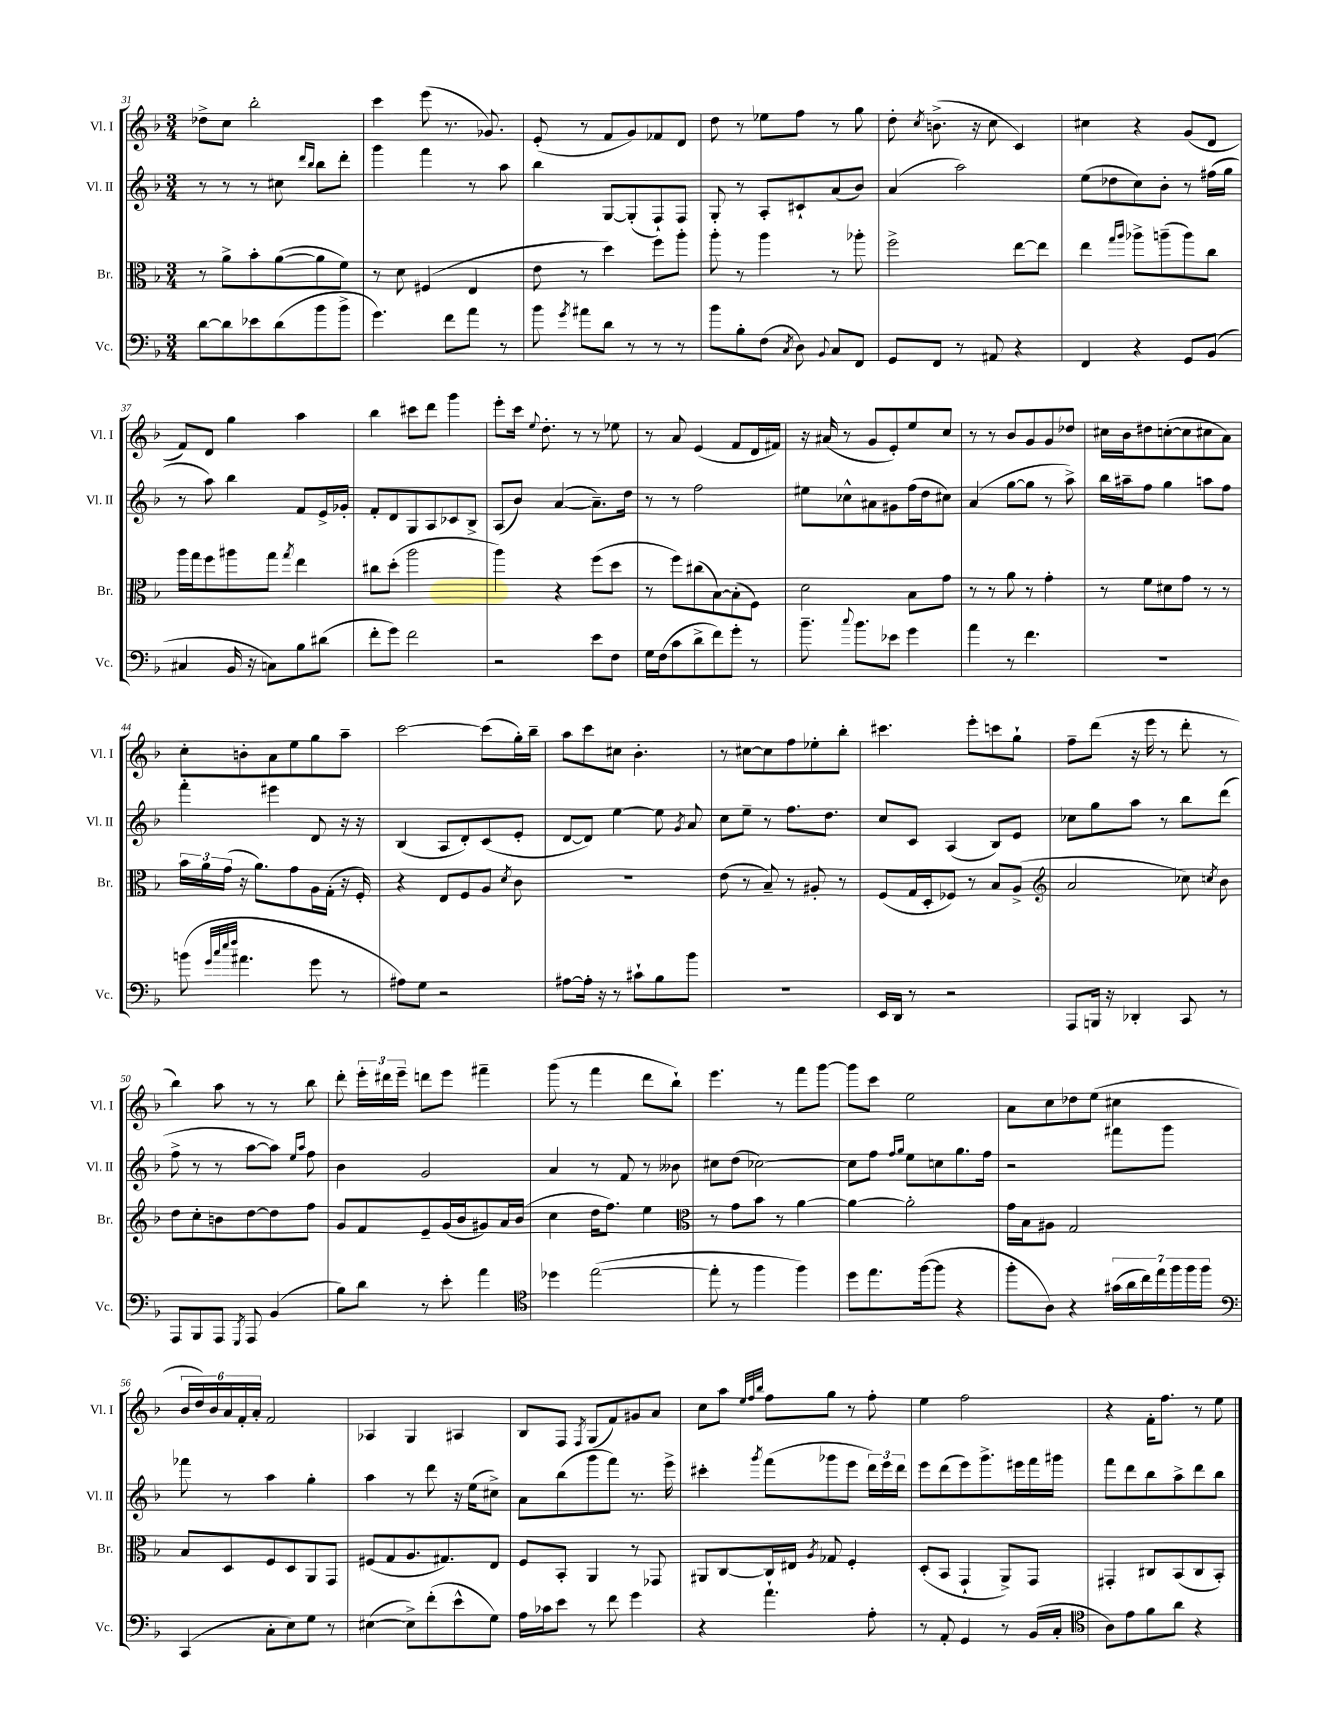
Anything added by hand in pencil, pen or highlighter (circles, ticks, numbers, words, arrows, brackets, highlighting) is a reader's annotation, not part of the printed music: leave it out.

**kern	**kern	**kern	**kern
*part4	*part3	*part2	*part1
*staff4	*staff3	*staff2	*staff1
*I"Vc.	*I"Br.	*I"Vl. II	*I"Vl. I
*I'Vc.	*I'Br.	*I'Vl. II	*I'Vl. I
*clefF4	*clefC3	*clefG2	*clefG2
*k[b-]	*k[b-]	*k[b-]	*k[b-]
*M3/4	*M3/4	*M3/4	*M3/4
=31	=31	=31	=31
[8d\L	8r	8r	8dd-X^\L
8d\]	8a^\L	8r	8cc\J
8e-X\	8b-'\	8r	2bb-'\
(8d\	([8a\	8cc#X\	.
.	.	16qqddd/LL	.
.	.	16qqbb-/JJ	.
8b-\	8a\]	8bb-\L	.
8b-^\J	8f\J)	8ddd'\J	.
=32	=32	=32	=32
4.g\)	8r	4ggg\	4ccc\
.	8d\	.	.
.	(4F#X/	4fff\	(8eee\
8f\L	.	.	8.r
8a\J	4E/	8r	.
.	.	.	8.g-X/)
8r	.	8aa\	.
=33	=33	=33	=33
8b-\	8e\	4bb-\	(8e'/
8qg/	.	.	.
8a#X\L	8r	.	8r
8d\J	4dd\)	[8G/L	8f/L
8r	.	(8G'/]	8g/)
8r	8ff\L	8F`/)	8f-X/
8r	8aa'\J	8F/J	8d/J
=34	=34	=34	=34
8b-\L	8aa'\	8G'/	8dd\
8B-'\	8r	8r	8r
(8F\J	4aa\	8A'/L	8ee-X\L
8qC/	.	.	.
8D\)	.	8c#X`/	8ff\J
8qqBB-/	.	.	.
8C/L	8r	(8a/	8r
8FF/J	8aa-X'\	8b-/J)	8gg\
=35	=35	=35	=35
8GG/L	2ff^\	(4a/	8dd'\
.	.	.	8qcc/
8FF/J	.	.	(8.bn^\
8r	.	2aa\)	.
.	.	.	16r
8AA#X/	.	.	8cc\
4r	[8ee\L	.	4c/)
.	8ee\J]	.	.
=36	=36	=36	=36
4FF/	4ee\	(8ee\L	4cc#X\
.	.	8dd-X\	.
.	16qqgg/LL	.	.
.	16qqaa/JJ	.	.
4r	8aa-X^\L	8cc\)	4r
.	(8aan~\	8b-'\J	.
8GG/L	8aa\)	8r	(8g/L
(8BB-/J	8cc\J	(16ff#X\LL	8d/J
.	.	16gg\JJ	.
!!LO:LB:g=z
=37	=37	=37	=37
4C#X/	16aa\LL	8r	8f/L)
.	16gg\J	.	.
.	8ff\	8aa\)	8d/J
16BB-/	8aa#X\	4bb-\	4gg\
16r	.	.	.
8Cn\L)	8gg\J	.	.
.	8qgg/	.	.
8B-\	4ee\	8f/L	4aa\
(8d#X\J	.	16e^/L	.
.	.	16g-X'/JJ	.
=38	=38	=38	=38
8f'\L	8cc#X\L	8f'/L	4bb-\
8g\J)	(8dd'\J	8d/	.
2f\	2aa\	8G/	8ccc#X\L
.	.	8A/	8ddd\J
.	.	8c-X/	4ggg\
.	.	8B-^/J	.
=39	=39	=39	=39
2r	4aa\)	(8A/L	8eee'\L
.	.	8b-/J)	16ccc\Jk
.	.	.	8qqee/
.	.	.	8.dd'\
.	4r	([4a/	.
.	.	.	8r
8e\L	(8ff\L	8.a~\L])	8r
8F\J	8dd\J	.	8ee-X\
.	.	16dd\Jk	.
=40	=40	=40	=40
16G\LL	8r	8r	8r
(16F\J	.	.	.
8c\	8ff\L)	8r	8a/
8d^\	(8cc#X\	2ff\	(4e/
8f\)	[8B-\)	.	.
8g'\J	(8B-'\]	.	8f/L
8r	8F\J)	.	16d/L
.	.	.	16f#X/JJ)
=41	=41	=41	=41
8.b-~\	2d\	8ee#X\L	16r
.	.	.	(16a#X/
.	.	8cc-X^^\	8r
8qqcc/	.	.	.
8.b-\L	.	.	.
.	.	8a#X\	8g/L
8e-X\J	.	8g#X\	8e'/)
4g\	8B-\L	(16ff\L	8ee/
.	.	16dd\J	.
.	8g\J	8cc#X\J)	8cc/J
=42	=42	=42	=42
4a\	8r	(4a/	8r
.	8r	.	8r
8r	8a\	[8gg\L	8b-/L
4.f\	8r	8gg\J]	8g/
.	4g'\	8r	8g/
.	.	8aa^\)	8dd-X/J
=43	=43	=43	=43
2.r	8r	16bb-\LL	16cc#X\LL
.	.	16aa#X~\J	16b-\J
.	8f\L	8ff\J	8dd#X\
.	8d#X\	4gg\	([8ccn'\
.	8g\J	.	8cc\]
.	8r	8aan\L	8cc#X\
.	8r	8ff\J	8a\J)
!!LO:LB:g=z
=44	=44	=44	=44
(8bn\	24b-\LL	4fff'\	8cc'\L
.	24a\	.	.
.	(24g\JJ	.	.
32qqg/LLL	.	.	.
32qqcc/	.	.	.
32qqee/	.	.	.
32qqff/JJJ	.	.	.
4.a#X\	16r	.	8bn'\
.	8.a\L)	.	.
.	.	4eee#X\	8a\
.	8g\	.	8ee\
8g\	16A\L	8d/	8gg\
.	(16G'\JJ	.	.
8r	16r	16r	8aa~\J
.	16F'/)	16r	.
=45	=45	=45	=45
8A#X\L)	4r	(4B-/	[2ccc\
8G\J	.	.	.
2r	8E/L	8A/L	.
.	8F/	8d'/)	.
.	8A/J	(8c/	(8ccc\L]
.	8qd/	.	.
.	8c\	8e'/J	16gg'\L)
.	.	.	16bb-~\JJ
=46	=46	=46	=46
[8A#X\L	2.r	[8d/L	8aa\L
16A#'\Jk]	.	8d/J])	8ccc\
16r	.	.	.
8r	.	[4ee\	8cc#X\J
8c#X`\L	.	.	4.b-'\
8B-\	.	8ee\]	.
.	.	8qg/	.
8b-\J	.	8a/	.
=47	=47	=47	=47
2.r	(8e\	8cc\L	8r
.	8r	8ee~\J	[8cc#X\L
.	8B-~/)	8r	8cc#\]
.	8r	8.ff\L	8ff\
.	8A#X'/	.	8ee-X'\
.	.	8.dd\J	.
.	8r	.	8bb-'\J
=48	=48	=48	=48
16EE/LL	(8F/L	8cc/L	4.ccc#X\
16DD/JJ	.	.	.
8r	16G/L	8c/J	.
.	16D'/J	.	.
2r	8F-X/J)	(4A/	.
.	8r	.	8eee'\L
.	8B-/L	8B-/L)	8cccn\
.	(8A^/J	8e/J	8gg`\J
=49	=49	=49	=49
*	*clefG2	*	*
8AAA/L	2a/	8cc-X\L	8ff~\L
16BBBn/Jk	.	8gg\	(8ddd\J
16r	.	.	.
4DD-X'/	.	8aa\J	16r
.	.	.	16eee\
.	.	8r	8r
8CC/	8cc-X\)	8bb-\L	8ddd'\
.	8qccn/	.	.
8r	8b-\	(8ddd\J	8r
!!LO:LB:g=z
=50	=50	=50	=50
8AAA/L	8dd\L	8ff^\	4bb-\)
8BBB-/	8cc'\	8r	.
8AAA/J	8bn\	8r	8aa\
8qGGG/	.	.	.
8AAA/	[8dd\	[8aa\L	8r
(4BB-/	8dd\]	8aa\J])	8r
.	.	16qqee/LL	.
.	.	16qqaa/JJ	.
.	8ff\J	8ff\	8bb-\
=51	=51	=51	=51
8B-\L)	8g/L	4b-\	8ddd'\
8d\J	8f/	.	24eee'\LL
.	.	.	24ddd#X\
.	.	.	24eee~\JJ
8r	8e~/	2g/	8dddn\L
8e'\	(16g/L	.	8eee\J
.	16b-/J	.	.
4a\	8g#X/)	.	4fff#X~\
.	16a/L	.	.
.	(16b-/JJ	.	.
=52	=52	=52	=52
*clefC4	*	*	*
4dd-X\	4cc\	4a/	(8ggg\
.	.	.	8r
([2ee\	16dd\KL	8r	4fff\
.	8.ff\J)	.	.
.	.	8f/	.
.	4ee\	8r	8ddd\L
.	.	8b--X\	8bb-`\J)
=53	=53	=53	=53
*	*clefC3	*	*
8ee'\]	8r	8cc#X\L	4.eee\
8r	8g\L	(8dd\J	.
4ff\	8b-\J	[2cc-X\)	.
.	8r	.	8r
4ff\)	[4a\	.	8fff\L
.	.	.	[8ggg\J
=54	=54	=54	=54
8dd\L	4a\_	8cc-\L]	8ggg\L]
8.ee\	.	8ff\J	8ccc\J
.	.	16qqff/LL	.
.	.	16qqgg/JJ	.
.	2a'\]	8ee\L	2ee\
([16ff\k	.	.	.
8ff\J]	.	8ccn\	.
4r	.	8.gg\	.
.	.	16ff\Jk	.
=55	=55	=55	=55
8ff'\L	16g\LL	2r	8a\L
.	16B-\J	.	.
8A\J)	8A#X\J	.	8cc\
4r	2G/	.	8dd-X\
.	.	.	(8ee\J
(28g#X\LL	.	8fff#X\L	4cc#X\
28a\	.	.	.
28cc\)	.	.	.
28ee\	.	.	.
.	.	8ggg\J	.
28ff\	.	.	.
28ff\	.	.	.
28ff\JJ	.	.	.
!!LO:LB:g=z
=56	=56	=56	=56
*clefF4	*	*	*
(4CC/	8B-/L	8fff-X\	24b-/LL
.	.	.	24dd/)
.	.	.	24b-/
.	8D/	8r	24a/
.	.	.	24f'/
.	.	.	24a'/JJ
8C'\L	8F/	4aa\	2f/
8E\)	8D/	.	.
8G\J	8AA/	4gg'\	.
8r	8GG/J	.	.
=57	=57	=57	=57
([4E#X\	(8F#X/L	4aa\	4A-X/
.	8G/	.	.
8E#^\L])	8.A/	8r	4G/
(8f'\	.	8ddd\	.
.	8.G#X/)	.	.
8e^^\	.	16r	4A#X/
.	.	(16ee\KL	.
8G\J)	8E/J	8cc#X^\J)	.
=58	=58	=58	=58
16A\LL	8F/L	8a\L	8B-/L
16c-X\J	.	.	.
8e\J	8BB-'/J	(8bb-\	8F/J
.	.	.	8qF/
8r	4AA/	8ggg\	(8G/L
8f\	.	8fff\J)	8f/)
4g\	8r	8.r	8g#X/
.	8GG-X/	.	8a/J
.	.	16eee^\	.
=59	=59	=59	=59
4r	8AA#X/L	4ccc#X'\	8cc\L
.	[8C/	.	8aa\J
.	.	.	32qqee/LLL
.	.	.	32qqff/
.	.	8qggg/	32qqbb-/JJJ
4.a`\	16C/L]	(8fff\L	8ff\L
.	16E#X/JJ	.	.
.	8qA/	.	.
.	8G-X/	8ggg-X\	8gg\J
.	4F'/	8eee\J	8r
8A'\	.	24ddd\LL)	8ff'\
.	.	24eee\	.
.	.	24ddd\JJ	.
=60	=60	=60	=60
8r	(8D'/L	8eee\L	4ee\
8AA'/	8BB-/J	(8ddd\	.
4GG/	4GG`/	8eee\)	2ff\
.	.	8.ggg^\	.
8r	8AA^/L)	.	.
.	.	16eee#X\L	.
(16BB-/LL	8GG/J	16fff\	.
16C'/JJ	.	16ggg#X\JJ	.
=61	=61	=61	=61
*clefC4	*	*	*
8A\L)	4GG#X'/	8fff\L	4r
8e\	.	8ddd\	.
8f\	8C#X/L	8bb-\	16f'\KL
.	.	.	8.ff\J
8a\J	(8BB-/	8aa^\	.
4r	8C#/	8ddd\	8r
.	8BB-'/J)	8bb-\J	8ee\
==	==	==	==
*-	*-	*-	*-
